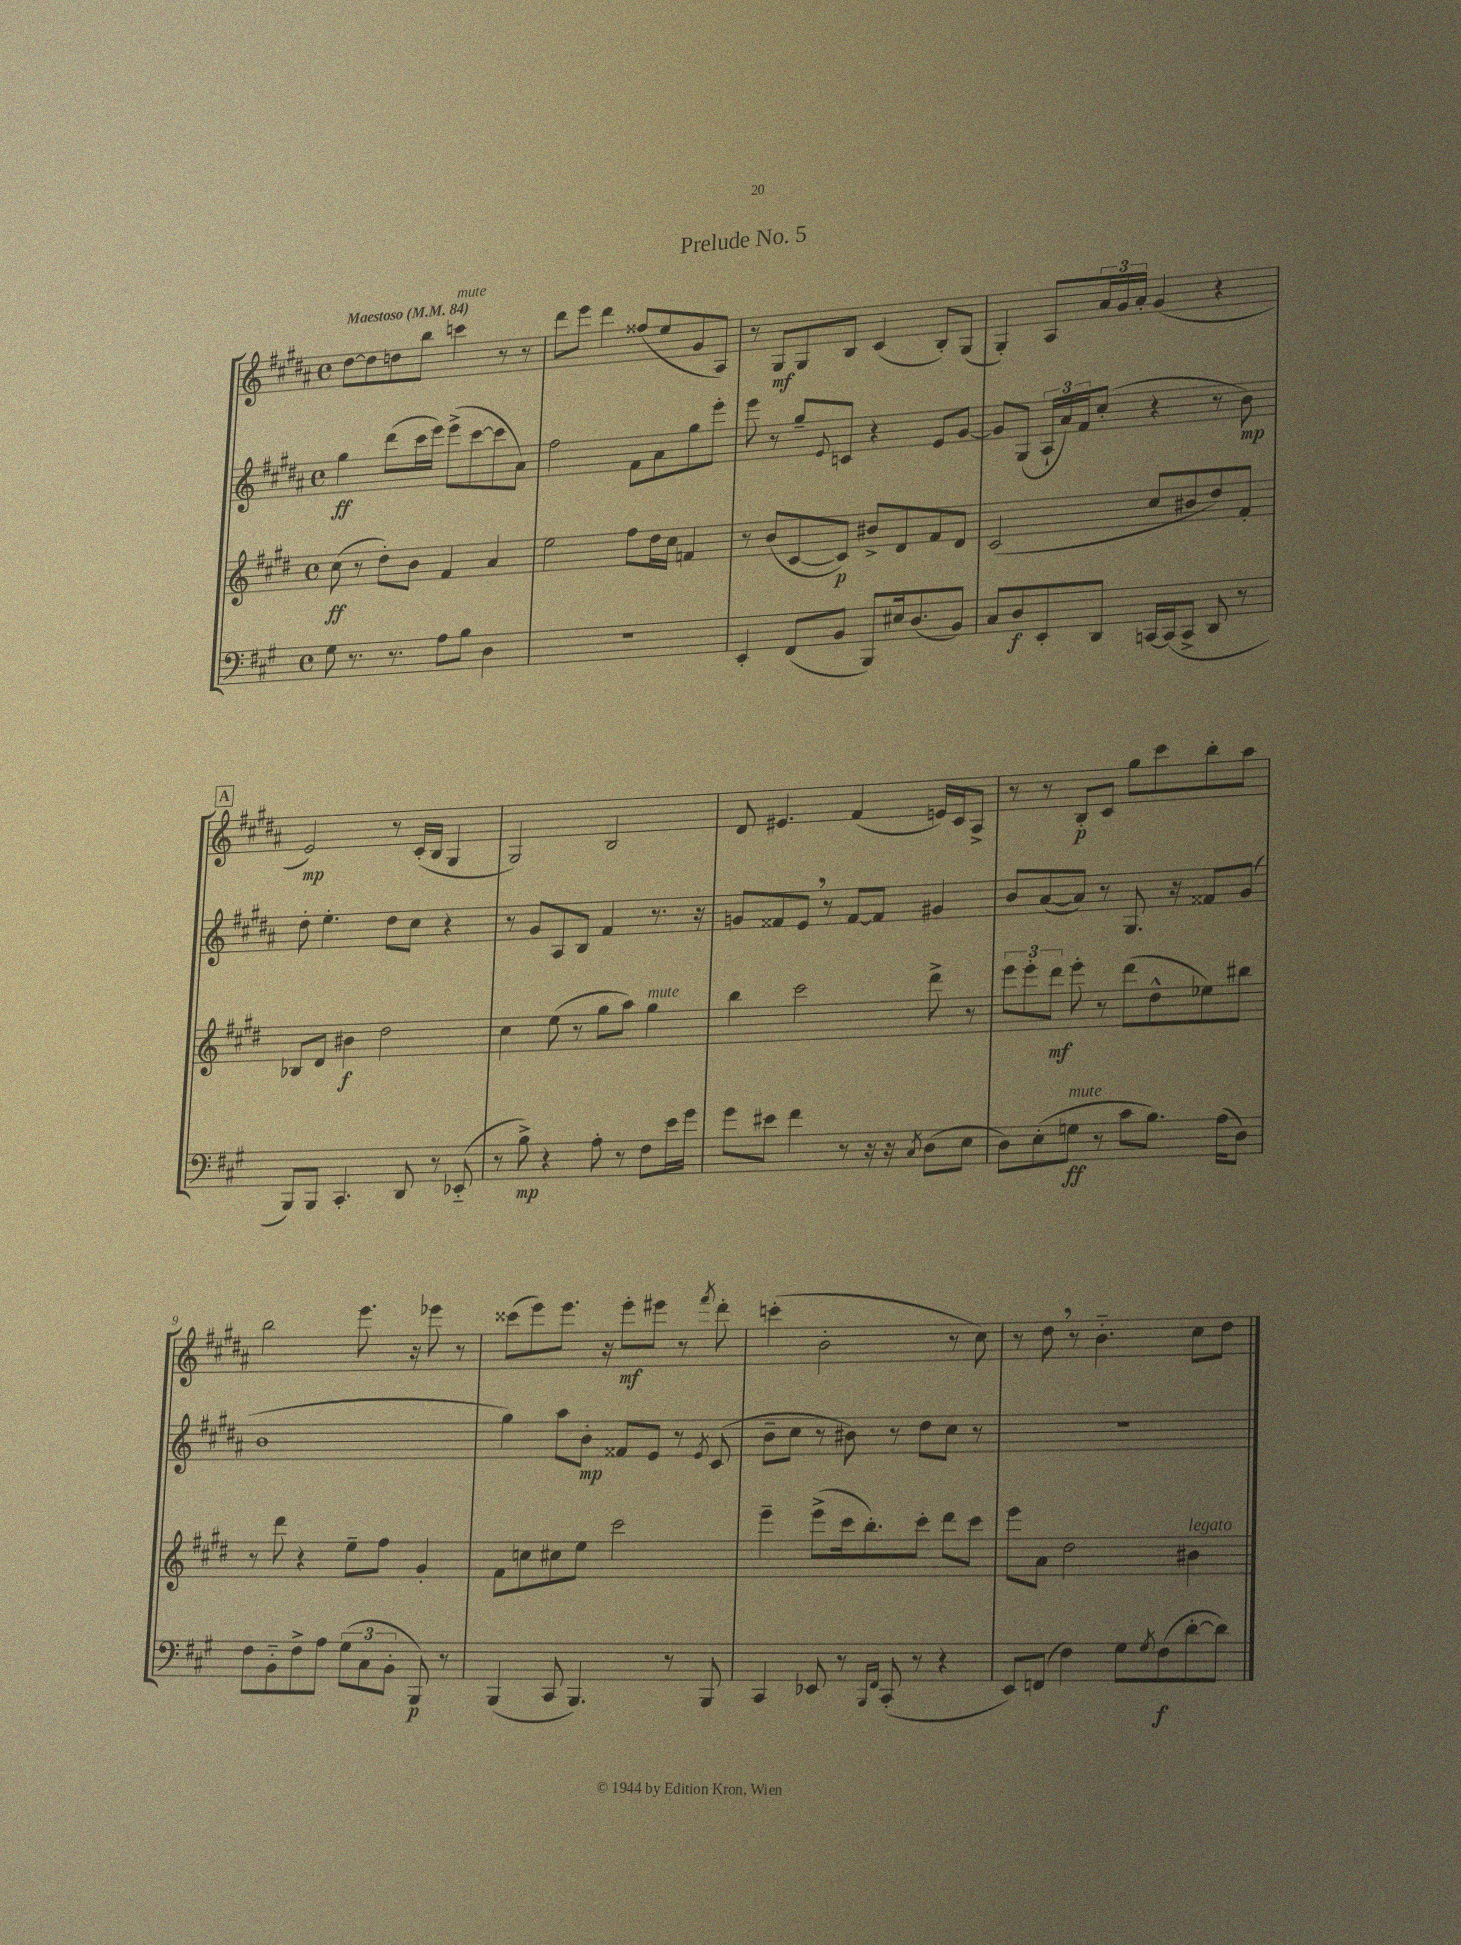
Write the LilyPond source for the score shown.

\header { title = "Prelude No. 5" }
<<
\new StaffGroup <<
\new Staff = "s0" {
    \clef treble \key b \major \defaultTimeSignature \time 4/4 \tempo "Maestoso" 4 = 84
    dis''8~ dis''8 d''8 b''8 c'''4^\markup { \italic "mute" } r8 r8 |
    dis'''8 e'''8 dis'''4 fisis''8( e''8 gis'8 ais8) |
    r8 gis8\mf gis8 b8 cis'4( b8-.) gis8( |
    gis4-.) ais8 \tuplet 3/2 { ais'16 gis'16 ais'16-. } gis'4( r4 |
    \mark \markup { \box "A" } e'2\mp) r8 cis'16-.( b16 gis4 |
    gis2) b2 |
    dis'8 eis'4. fis'4( e'16) cis'16 ais8-> |
    r8 r8 b8-.\p cis'8 gis''8 cis'''8 b''8-. ais''8 |
    b''2 e'''8. r16 ees'''8 r8 |
    cisis'''8( e'''8) e'''8. r16 e'''8-.\mf eis'''8 r8 \acciaccatura { fis'''8 } dis'''8-. |
    c'''4-.( b'2-. r8 cis''8) |
    r8 dis''8 \breathe r8 b'4.-_ cis''8 dis''8 \bar "|." |
}
\new Staff = "s1" {
    \clef treble \key b \major \defaultTimeSignature \time 4/4
    gis''4\ff dis'''8( cis'''16 e'''16) e'''8->( cis'''8~ cis'''8 ais'8) |
    fis''2 fis'8 ais'8 gis''8 e'''8-. |
    e'''8 r8 gis''8-- \appoggiatura { e'8 } c'8 r4 e'8 gis'8~ |
    gis'8 gis8( \tuplet 3/2 { ais16-! ais'16) fis'16 } cis''8-.( r4 r8 b'8\mp) |
    \mark \markup { \box "A" } dis''8-. e''4.-. dis''8 cis''8 r4 |
    r8 gis'8 ais8 b8 fis'4 r8. r16 |
    g'8 fisis'8 e'8 \breathe r8 fisis'8~ fisis'8 gis'4 |
    b'8 ais'8~( ais'8) r8 gis8. r16 fisis'8 gis'8( |
    b'1 |
    gis''4) ais''8 b'8-.\mp fisis'8 e'8 r8 \acciaccatura { e'8 } cis'8( |
    b'8-- cis''8 r8 bis'8) r8 dis''8 cis''8 r8 |
    R1 \bar "|." |
}
\new Staff = "s2" {
    \clef treble \key e \major \defaultTimeSignature \time 4/4
    cis''8\ff( r8 dis''8-.) b'8 fis'4 a'4 |
    e''2 fis''8 dis''16 cis''16 f'4 |
    r8 b'8( cis'8~ cis'8\p) bis'8-> dis'8 fis'8 dis'8 |
    cis'2( cis''8 bis'8 dis''8) fis'8-. |
    \mark \markup { \box "A" } bes8 dis'8 bis'4\f dis''2 |
    cis''4 e''8( r8 gis''8 a''8) gis''4^\markup { \italic "mute" } |
    b''4 cis'''2 dis'''8-> r8 |
    \tuplet 3/2 { e'''8 e'''8-. dis'''8\mf } e'''8-. r8 dis'''8( dis''8-^ ees''8) bis''8 |
    r8 dis'''8 r4 e''8-- fis''8 gis'4-. |
    fis'8 c''8 cis''8 e''8 cis'''2 |
    e'''4-- e'''8->( cis'''16 b''8.-.) cis'''8-. dis'''8 cis'''8 |
    e'''8 a'8 dis''2 bis'4^\markup { \italic "legato" } \bar "|." |
}
\new Staff = "s3" {
    \clef bass \key a \major \defaultTimeSignature \time 4/4
    gis8 r8. r8. a8 b8 d4 |
    R1 |
    e,4-. fis,8( b,8 b,,8) eis16 d8.( b,8) |
    cis8 d8\f e,8-. d,8 c,16~ c,16( c,8-> d,8 r8 |
    \mark \markup { \box "A" } b,,8) b,,8 cis,4.-. d,8 r8 ees,8-_( |
    r8 b8->\mp) r4 a8-. r8 fis8 e'16 gis'16 |
    gis'8 eis'8 fis'4 r8 r16 r16 \acciaccatura { cis8 } d8( e8 |
    d8) e8-.( g8\ff^\markup { \italic "mute" } r8 cis'8 b8.) a16( d8) |
    fis8 b,8-_ fis8-> a8 \tuplet 3/2 { gis8( cis8 b,8-. } b,,8\p) r8 |
    b,,4( cis,8 b,,4.) r8 b,,8 |
    cis,4 ees,8 r8 \grace { b,,16 fis,16 } cis,8-.( r8 r4 |
    e,8) f,8( fis4) gis8 \acciaccatura { gis8 } fis8\f( d'8~-. d'8) \bar "|." |
}
>>
>>
